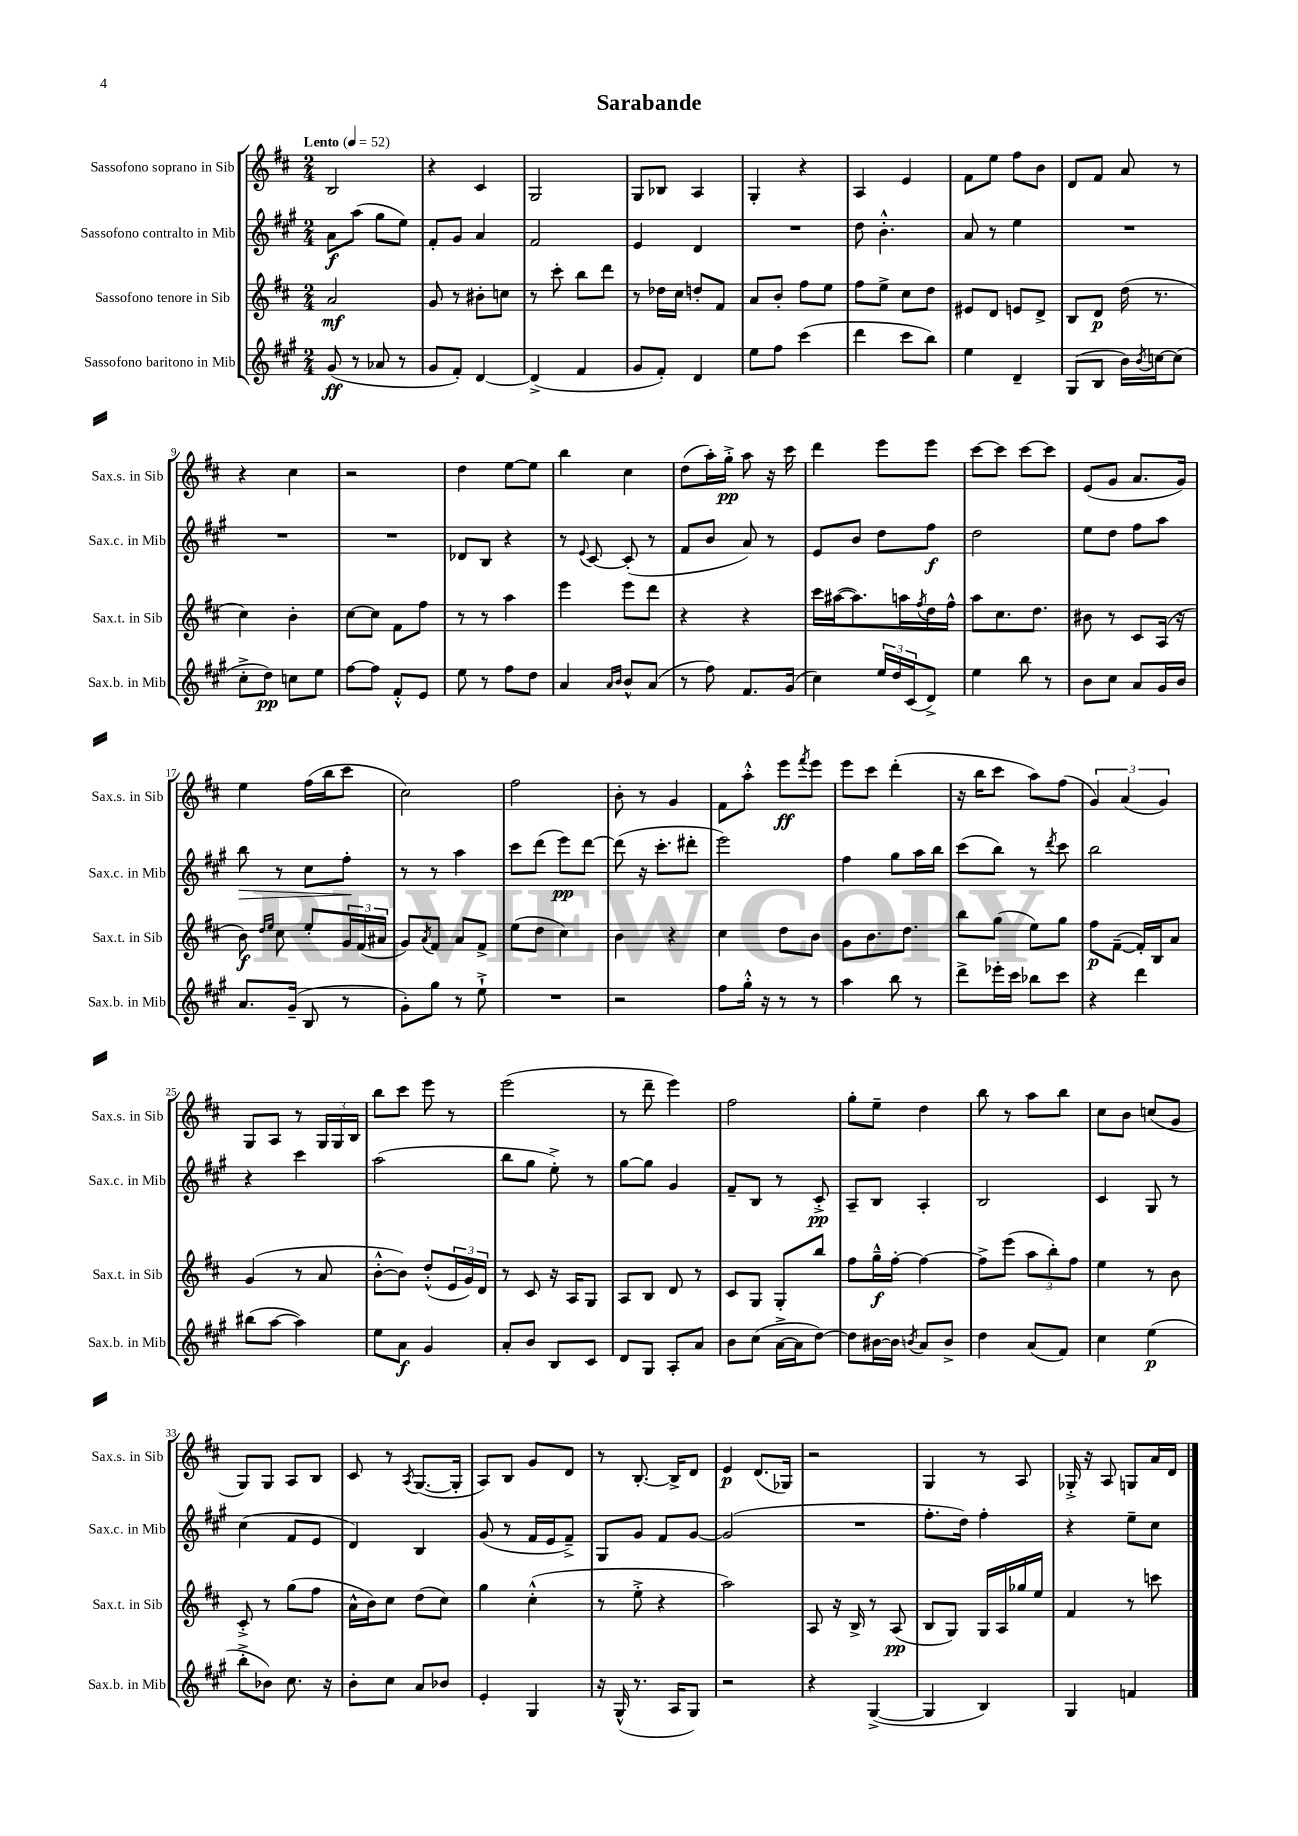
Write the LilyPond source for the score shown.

\header { title = "Sarabande" }
<<
\new StaffGroup <<
\new Staff = "s0" \with { instrumentName = "Sassofono soprano in Sib" shortInstrumentName = "Sax.s. in Sib" } {
    \clef treble \key d \major \numericTimeSignature \time 2/4 \tempo "Lento" 4 = 52
    b2 |
    r4 cis'4 |
    g2 |
    g8 bes8 a4 |
    g4-. r4 |
    a4 e'4 |
    fis'8 e''8 fis''8 b'8 |
    d'8 fis'8 a'8 r8 |
    r4 cis''4 |
    r2 |
    d''4 e''8~ e''8 |
    b''4 cis''4 |
    d''8( a''16-.) g''16-.->\pp a''8 r16 cis'''16 |
    d'''4 e'''8 e'''8 |
    cis'''8~ cis'''8 cis'''8~ cis'''8 |
    e'8( g'8 a'8. g'16) |
    e''4 fis''16( b''16 cis'''8 |
    cis''2) |
    fis''2 |
    b'8-. r8 g'4 |
    fis'8 a''8-.-^ e'''8\ff \acciaccatura { fis'''8 } e'''8 |
    e'''8 cis'''8 d'''4-.( |
    r16 b''16 cis'''8 a''8) fis''8( |
    \tuplet 3/2 { g'4) a'4( g'4) } |
    g8 a8 r8 \tuplet 3/2 { g16 g16 b16 } |
    b''8 cis'''8 e'''8 r8 |
    e'''2( |
    r8 d'''8-- e'''4) |
    fis''2 |
    g''8-. e''8-- d''4 |
    b''8 r8 a''8 b''8 |
    cis''8 b'8 c''8( g'8 |
    g8) g8 a8 b8 |
    cis'8 r8 \acciaccatura { a8 } g8.~( g16-. |
    a8) b8 g'8 d'8 |
    r8 b8.~-. b16-> d'8 |
    e'4\p d'8.( ges16) |
    r2 |
    g4 r8 a8 |
    ges16-.-> r16 a8 g8 a'16 d'16 \bar "|." |
}
\new Staff = "s1" \with { instrumentName = "Sassofono contralto in Mib" shortInstrumentName = "Sax.c. in Mib" } {
    \clef treble \key a \major \numericTimeSignature \time 2/4
    a'8\f a''8( gis''8 e''8) |
    fis'8-. gis'8 a'4 |
    fis'2 |
    e'4 d'4 |
    R2 |
    d''8 b'4.-.-^ |
    a'8 r8 e''4 |
    R2 |
    R2 |
    R2 |
    des'8 b8 r4 |
    r8 \appoggiatura { e'8 } cis'8~ cis'8-.( r8 |
    fis'8 b'8 a'8) r8 |
    e'8 b'8 d''8 fis''8\f |
    d''2 |
    e''8 d''8 fis''8 a''8 |
    b''8\> r8 cis''8 fis''8-.\! |
    r8 r8 a''4 |
    cis'''8 d'''8( e'''8\pp) d'''8~ |
    d'''8( r16 cis'''8.-. dis'''8-. |
    e'''2) |
    fis''4 gis''8 a''16 b''16 |
    cis'''8( b''8) r8 \acciaccatura { d'''8 } cis'''8 |
    b''2 |
    r4 cis'''4 |
    a''2( |
    b''8 gis''8 e''8-.->) r8 |
    gis''8~ gis''8 gis'4 |
    fis'8-- b8 r8 cis'8-.->\pp |
    a8-- b8 a4-. |
    b2 |
    cis'4 gis8 r8 |
    cis''4( fis'8 e'8 |
    d'4) b4 |
    gis'8( r8 fis'16 e'16 fis'8--->) |
    gis8 gis'8 fis'8 gis'8~ |
    gis'2( |
    R2 |
    fis''8.-. d''16) fis''4-. |
    r4 e''8-- cis''8 \bar "|." |
}
\new Staff = "s2" \with { instrumentName = "Sassofono tenore in Sib" shortInstrumentName = "Sax.t. in Sib" } {
    \clef treble \key d \major \numericTimeSignature \time 2/4
    a'2\mf |
    g'8 r8 bis'8-. c''8 |
    r8 cis'''8-. b''8 d'''8 |
    r8 des''16 cis''16 d''8-. fis'8 |
    a'8 b'8-. fis''8 e''8 |
    fis''8 e''8-> cis''8 d''8 |
    eis'8 d'8 e'8 d'8-> |
    b8 d'8\p d''16( r8. |
    cis''4) b'4-. |
    cis''8~ cis''8 fis'8 fis''8 |
    r8 r8 a''4 |
    e'''4 e'''8 d'''8 |
    r4 r4 |
    cis'''16 ais''16~( ais''8.) a''16 \acciaccatura { fis''8 } d''16 fis''16-^ |
    a''8 cis''8. d''8. |
    bis'8 r8 cis'8 a16( r16 |
    b'8\f) \grace { d''16 e''16 } cis''8 e''8-. \tuplet 3/2 { g'16 fis'16( ais'16 } |
    g'8) \acciaccatura { a'8 } fis'8 a'8 fis'8-> |
    e''8( d''8 cis''4) |
    b'4 r4 |
    cis''4 d''8 b'8 |
    g'8 b'8. d''8. |
    b''8 g''8( e''8) g''8 |
    fis''8\p fis'8~--( fis'16-.) b16 a'8 |
    g'4( r8 a'8 |
    b'8~-.-^ b'8) d''8-.-^( \tuplet 3/2 { e'16 g'16) d'16 } |
    r8 cis'8 r16 a16 g8 |
    a8 b8 d'8 r8 |
    cis'8 g8 g8-. b''8 |
    fis''8 g''16---^\f fis''16~-. fis''4~ |
    fis''8-> e'''8( \tuplet 3/2 { a''8 b''8-.) fis''8 } |
    e''4 r8 b'8 |
    cis'8-.-> r8 g''8( fis''8 |
    a'16-^ b'16) cis''8 d''8( cis''8) |
    g''4 cis''4-.-^( |
    r8 e''8-.-> r4 |
    a''2) |
    a8 r16 b16-> r8 a8\pp( |
    b8 g8) g16 a16 ges''16 e''16 |
    fis'4 r8 c'''8 \bar "|." |
}
\new Staff = "s3" \with { instrumentName = "Sassofono baritono in Mib" shortInstrumentName = "Sax.b. in Mib" } {
    \clef treble \key a \major \numericTimeSignature \time 2/4
    gis'8\ff( r8 aes'8 r8 |
    gis'8 fis'8-.) d'4~ |
    d'4->( fis'4 |
    gis'8 fis'8-.) d'4 |
    e''8 fis''8 cis'''4( |
    d'''4 cis'''8 b''8) |
    e''4 d'4-- |
    gis8( b8 b'16) \acciaccatura { b'8 } c''16~ c''8( |
    cis''8-.-> d''8\pp) c''8 e''8 |
    fis''8~ fis''8 fis'8-.-^ e'8 |
    e''8 r8 fis''8 d''8 |
    a'4 \grace { a'16 b'16 } b'8-^ a'8( |
    r8 fis''8) fis'8. gis'16( |
    cis''4) \tuplet 3/2 { e''16 d''16 cis'16( } d'8->) |
    e''4 b''8 r8 |
    b'8 cis''8 a'8 gis'16 b'16 |
    a'8. gis'16--( b8 r8 |
    gis'8-.) gis''8 r8 e''8-!-> |
    R2 |
    r2 |
    fis''8 gis''16-.-^ r16 r8 r8 |
    a''4 b''8 r8 |
    d'''8-> ees'''16-. cis'''16 bes''8 cis'''8 |
    r4 d'''4 |
    bis''8( a''8~ a''4) |
    e''8 a'8\f gis'4 |
    a'8-. b'8 b8 cis'8 |
    d'8 gis8 a8-. a'8 |
    b'8 cis''8( a'16~-> a'16 d''8~) |
    d''8 bis'16~ bis'16 \acciaccatura { b'8 } a'8 b'8-> |
    d''4 a'8( fis'8) |
    cis''4 e''4\p( |
    b''8-.-> bes'8) cis''8. r16 |
    b'8-. cis''8 a'8 bes'8 |
    e'4-. gis4 |
    r16 gis16-^( r8. a16 gis8) |
    r2 |
    r4 gis4~->( |
    gis4 b4) |
    gis4 f'4 \bar "|." |
}
>>
>>
